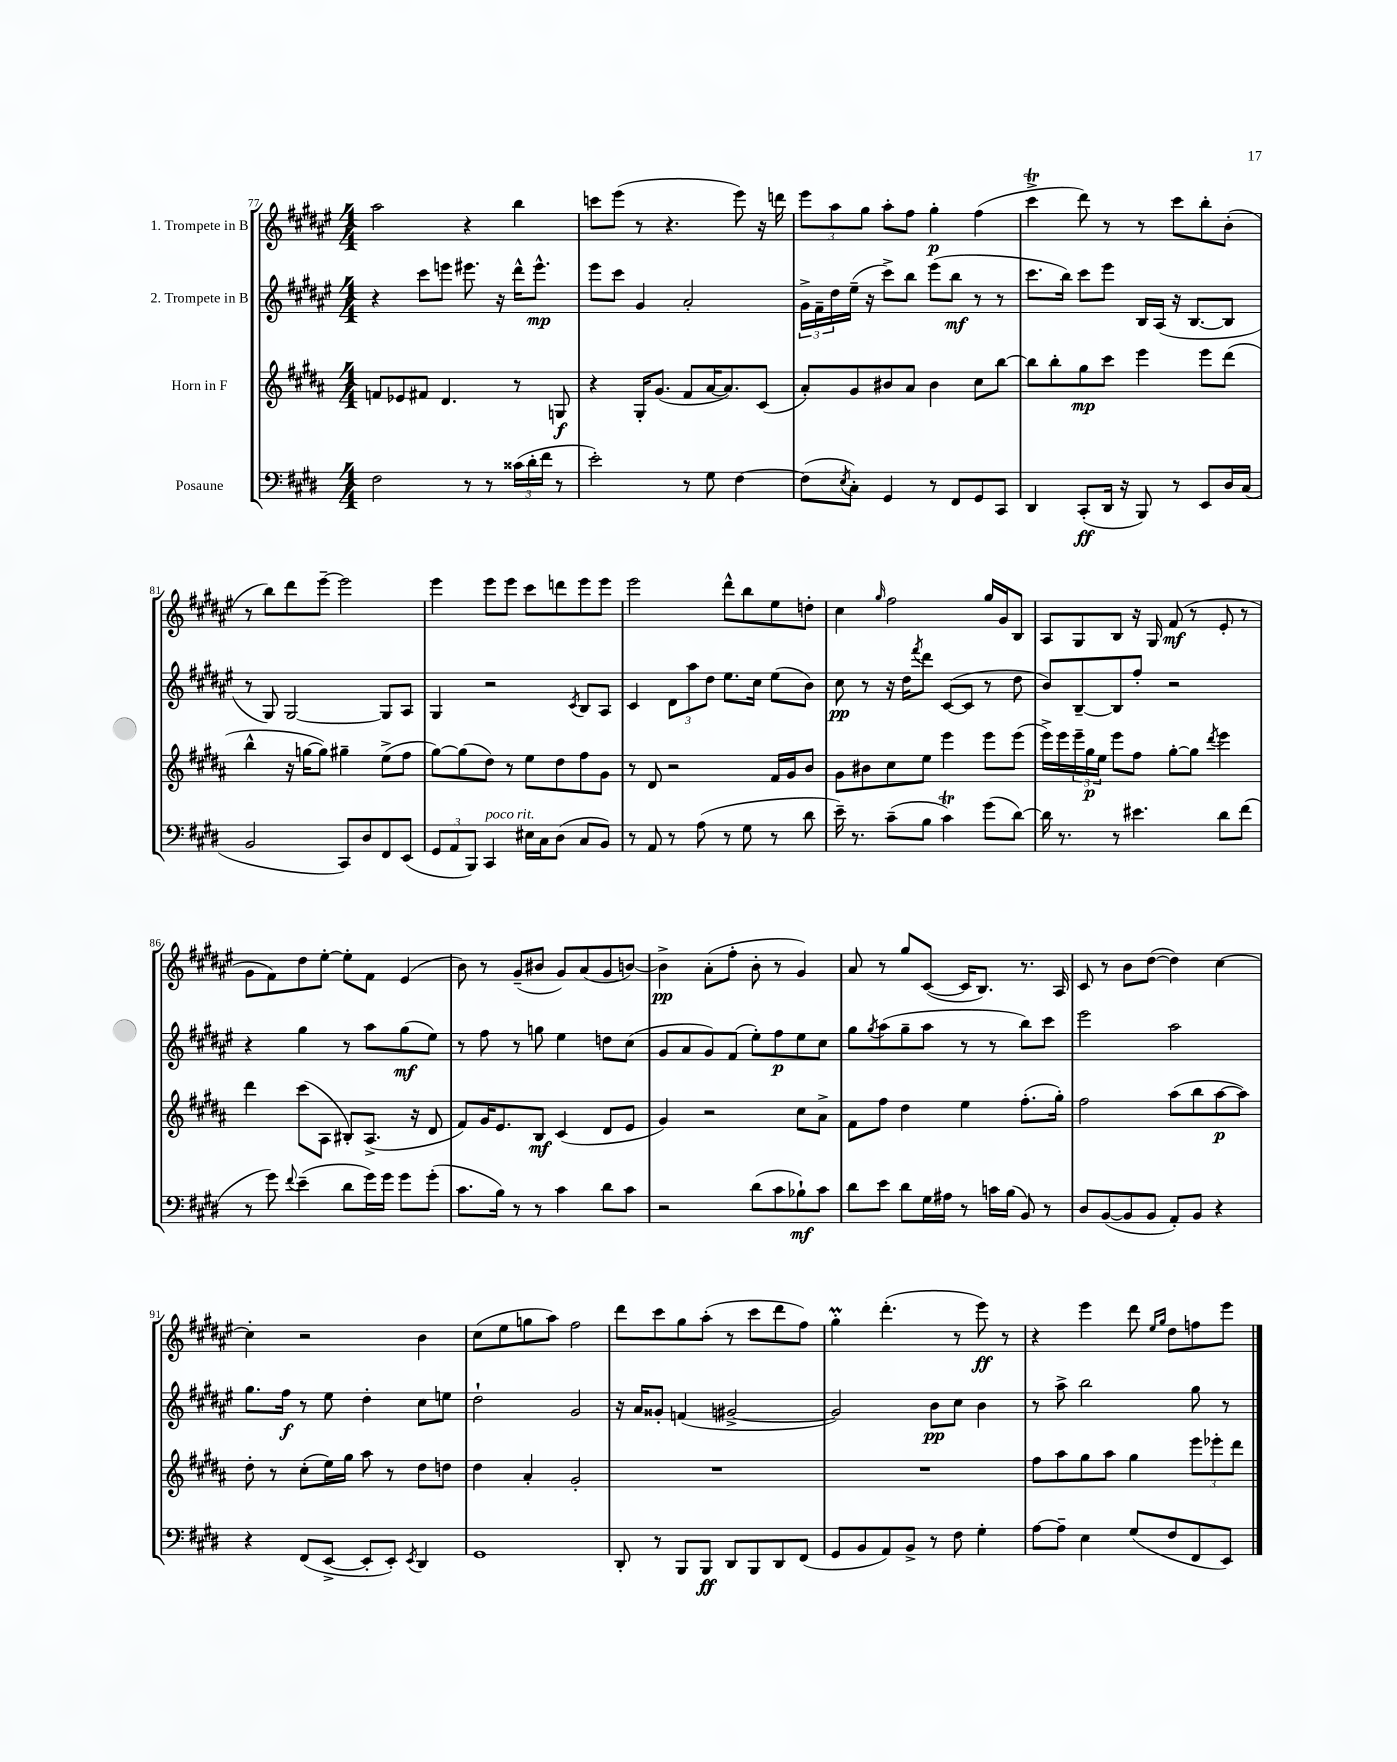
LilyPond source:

<<
\new StaffGroup <<
\new Staff = "s0" \with { instrumentName = "1. Trompete in B" } {
    \clef treble \key fis \major \numericTimeSignature \time 4/4
    ais''2 r4 b''4 |
    c'''8 eis'''8( r8 r4. eis'''8) r16 d'''16 |
    \tuplet 3/2 { eis'''8 ais''8 gis''8 } ais''8-. fis''8 gis''4-.\p fis''4( |
    cis'''4->\trill dis'''8) r8 r8 cis'''8 b''8-. b'8-.( |
    r8 b''8) dis'''8 eis'''8~-- eis'''2 |
    eis'''4 eis'''8 eis'''8 cis'''8 d'''8 eis'''8 eis'''8 |
    eis'''2 dis'''8-^ b''8 eis''8 d''8-. |
    cis''4 \grace { gis''16 } fis''2 gis''16 gis'16 b8 |
    ais8 gis8 b8 r16 gis16 fis'8\mf( r8 eis'8-. r8 |
    gis'8 fis'8) dis''8 eis''8~-. eis''8-. fis'8 eis'4( |
    b'8) r8 gis'8--( bis'8 gis'8) ais'8( gis'8 b'8~) |
    b'4->\pp ais'8-.( fis''8-. b'8-. r8 gis'4) |
    ais'8 r8 gis''8 cis'8~( cis'16 b8.) r8. ais16 |
    cis'8 r8 b'8 dis''8~( dis''4) cis''4~ |
    cis''4-. r2 b'4 |
    cis''8( eis''8 g''8 ais''8) fis''2 |
    dis'''8 cis'''8 gis''8 ais''8-.( r8 cis'''8 dis'''8 fis''8) |
    gis''4-.\prall dis'''4.-.( r8 eis'''8\ff) r8 |
    r4 eis'''4 dis'''8 \grace { eis''16 gis''16 } dis''8 f''8 eis'''8 \bar "|." |
}
\new Staff = "s1" \with { instrumentName = "2. Trompete in B" } {
    \clef treble \key fis \major \numericTimeSignature \time 4/4
    r4 cis'''8 e'''8 eis'''8. r16 dis'''16-^ eis'''8.-^\mp |
    eis'''8 cis'''8 gis'4 ais'2-. |
    \tuplet 3/2 { gis'16-> fis'16-- dis''16 } eis''16--( r16 cis'''8->) b''8 eis'''8( b''8\mf r8 r8 |
    cis'''8. b''16) cis'''8 eis'''8 b16 ais16( r16 b8.~ b8 |
    r8 gis8) gis2~ gis8 ais8 |
    gis4 r2 \acciaccatura { cis'8 } b8 ais8 |
    cis'4 \tuplet 3/2 { dis'8 ais''8 dis''8 } eis''8. cis''16 eis''8( b'8) |
    cis''8\pp r8 r16 dis''16 \acciaccatura { fis'''8 } dis'''8 cis'8~( cis'8 r8 dis''8 |
    b'8) b8~-- b8 fis''8-. r2 |
    r4 gis''4 r8 ais''8 gis''8\mf( eis''8) |
    r8 fis''8 r8 g''8 eis''4 d''8 cis''8( |
    gis'8 ais'8 gis'8) fis'8( eis''8-.) fis''8\p eis''8 cis''8 |
    gis''8 \acciaccatura { gis''8 } ais''8( gis''8-- ais''8 r8 r8 b''8) cis'''8 |
    eis'''2 ais''2 |
    gis''8. fis''16\f r8 eis''8 dis''4-. cis''8 e''8 |
    dis''2-! gis'2 |
    r16 ais'16 gisis'8-. f'4( gis'2~-> |
    gis'2) b'8\pp cis''8 b'4 |
    r8 ais''8-> b''2 gis''8 r8 \bar "|." |
}
\new Staff = "s2" \with { instrumentName = "Horn in F" } {
    \clef treble \key b \major \numericTimeSignature \time 4/4
    f'8 ees'8 fis'8 dis'4. r8 g8\f |
    r4 gis16-. gis'8.( fis'8 ais'16~ ais'8.) cis'8( |
    ais'8-.) gis'8 bis'8 ais'8 bis'4 cis''8 b''8~ |
    b''8 b''8-. gis''8\mp cis'''8 e'''4 e'''8 dis'''8( |
    b''4-^ r16 g''16~ g''8) gis''4-- e''8->( fis''8 |
    gis''8~) gis''8( dis''8) r8 e''8 dis''8 fis''8 gis'8 |
    r8 dis'8 r2 fis'16 gis'16 b'8 |
    gis'8 bis'8 cis''8 e''8 e'''4 e'''8 e'''8( |
    e'''16->) e'''16 \tuplet 3/2 { e'''16-- gis''16\p e''16 } e'''8 fis''8 gis''8~-. gis''8 \acciaccatura { dis'''8 } e'''4 |
    dis'''4 cis'''8( ais8 bis8-.) ais8.->( r16 dis'8 |
    fis'8) gis'16 e'8. b8\mf cis'4( dis'8 e'8 |
    gis'4) r2 cis''8 ais'8-> |
    fis'8 fis''8 dis''4 e''4 fis''8.-.( gis''16-.) |
    fis''2 ais''8( b''8 ais''8~\p ais''8) |
    dis''8-. r8 cis''8-.( e''16) gis''16 ais''8 r8 dis''8 d''8 |
    dis''4 ais'4-. gis'2-. |
    R1 |
    R1 |
    fis''8 ais''8 gis''8 ais''8 gis''4 \tuplet 3/2 { e'''8 ees'''8-. dis'''8 } \bar "|." |
}
\new Staff = "s3" \with { instrumentName = "Posaune" } {
    \clef bass \key e \major \numericTimeSignature \time 4/4
    fis2 r8 r8 \tuplet 3/2 { cisis'16( dis'16-. fis'16 } r8 |
    e'2-.) r8 gis8 fis4~ |
    fis8( \acciaccatura { e8 } cis8-.) gis,4 r8 fis,8 gis,8 cis,8 |
    dis,4 cis,8-.\ff( dis,16 r16 b,,8) r8 e,8 dis16 cis16( |
    b,2 cis,8) dis8 fis,8 e,8( |
    \tuplet 3/2 { gis,8 a,8 b,,8) } cis,4^\markup { \italic "poco rit." } eis16 cis16 dis8( cis8 b,8) |
    r8 a,8 r8 a8( r8 gis8 r8 dis'8 |
    e'16--) r8. cis'8--( b8 cis'4\trill) gis'8( dis'8~) |
    dis'16 r8. r8 eis'4. dis'8 fis'8( |
    r8 gis'8) \appoggiatura { fis'8 } e'4--( dis'8 gis'16) gis'16 gis'8 gis'8-.( |
    cis'8. b16) r8 r8 cis'4 dis'8 cis'8 |
    r2 dis'8( cis'8 bes8-!\mf) cis'8 |
    dis'8 e'8 dis'8 gis16 ais16 r8 c'16 b16( b,8) r8 |
    dis8 b,8~( b,8 b,8 a,8-.) b,8 r4 |
    r4 fis,8( e,8~-> e,8-. e,8-.) \acciaccatura { e,8 } dis,4 |
    gis,1 |
    dis,8-. r8 b,,8 b,,8\ff dis,8 b,,8 dis,8 fis,8( |
    gis,8 b,8 a,8) b,8-> r8 fis8 gis4-. |
    a8~ a8-- e4 gis8( fis8 fis,8 e,8) \bar "|." |
}
>>
>>
\layout { \context { \Score currentBarNumber = #77 } }
